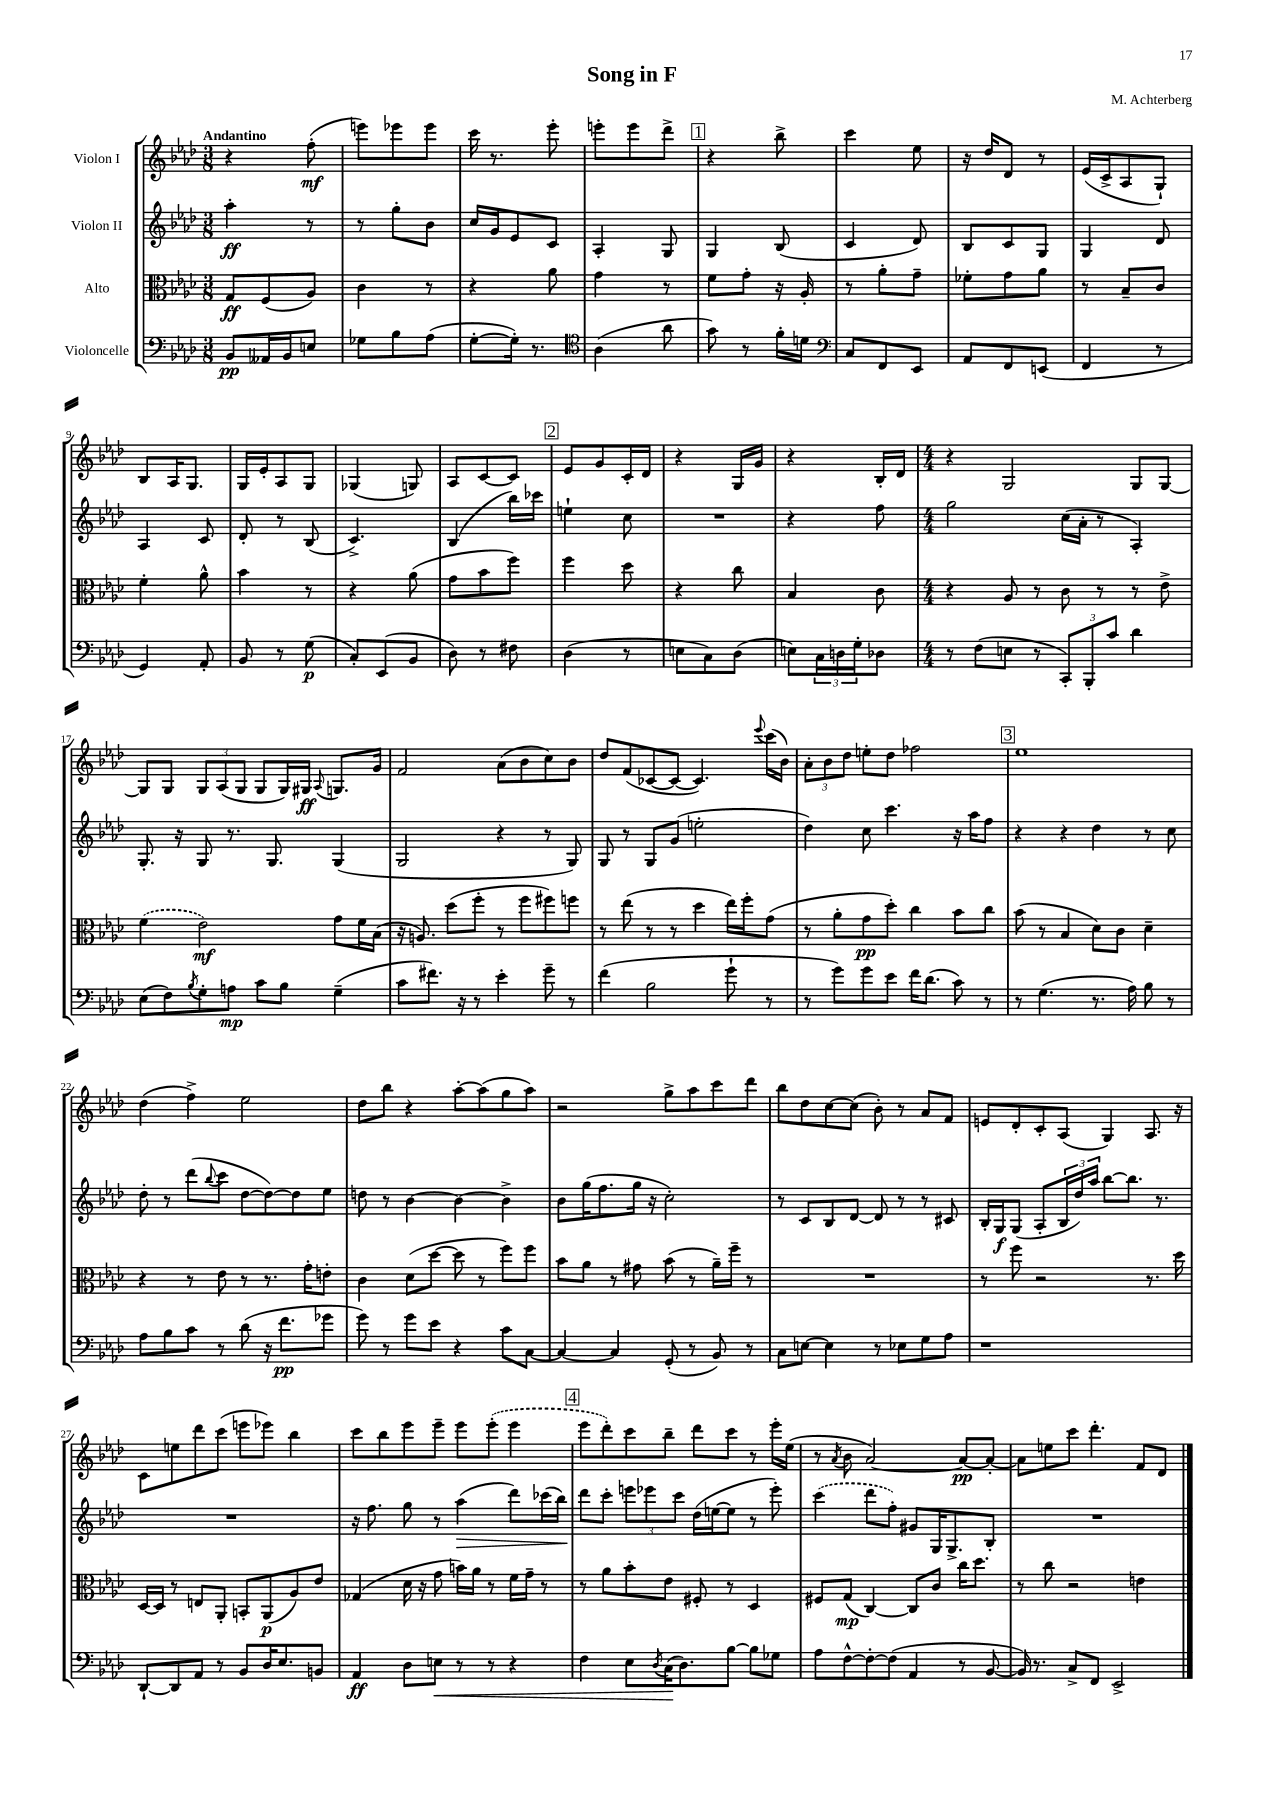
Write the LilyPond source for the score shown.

\header { title = "Song in F" composer = "M. Achterberg" }
<<
\new StaffGroup <<
\new Staff = "s0" \with { instrumentName = "Violon I" } {
    \clef treble \key aes \major \numericTimeSignature \time 3/8 \tempo "Andantino"
    r4 f''8-.\mf( |
    e'''8) ees'''8 ees'''8 |
    c'''16 r8. ees'''8-. |
    e'''8-. e'''8 des'''8-> |
    \mark \markup { \box "1" } r4 bes''8-> |
    c'''4 ees''8 |
    r16 des''16 des'8 r8 |
    ees'16( c'16-> aes8 g8-!) |
    bes8 aes16 g8. |
    g16 ees'16-. aes8 g8 |
    ges4( g8) |
    aes8 c'8~ c'8 |
    \mark \markup { \box "2" } ees'8 g'8 c'16-. des'16 |
    r4 g16 g'16 |
    r4 bes16-. des'16 |
    \numericTimeSignature \time 4/4 r4 g2 g8 g8~ |
    g8 g8 \tuplet 3/2 { g8 aes8( g8 } g8 g16) gis16\ff \appoggiatura { aes8 } g8. g'16 |
    f'2 aes'8( bes'8 c''8) bes'8 |
    des''8 f'8( ces'8~ ces'8~ ces'4.) \appoggiatura { ees'''8 } c'''16( bes'16) |
    \tuplet 3/2 { aes'8-. bes'8 des''8 } e''8-. des''8 fes''2 |
    \mark \markup { \box "3" } ees''1 |
    des''4( f''4->) ees''2 |
    des''8 bes''8 r4 aes''8~-. aes''8( g''8 aes''8) |
    r2 g''8-> aes''8 c'''8 des'''8 |
    bes''8 des''8 c''8~ c''8( bes'8-.) r8 aes'8 f'8 |
    e'8 des'8-. c'8-. aes8( g4) aes8. r16 |
    c'8 e''8 des'''8 c'''8( e'''8 ees'''8) bes''4 |
    c'''8 bes''8 ees'''8 ees'''8-- ees'''8 \once \slurDashed ees'''8-.( ees'''4 |
    \mark \markup { \box "4" } ees'''8 des'''8-.) c'''8 bes''8-- des'''8 c'''8 r8 ees'''16-. ees''16( |
    r8 \acciaccatura { aes'8 } bes'8 aes'2~) aes'8~\pp aes'8~-. |
    aes'8 e''8 c'''8 des'''4.-. f'8 des'8 \bar "|." |
}
\new Staff = "s1" \with { instrumentName = "Violon II" } {
    \clef treble \key aes \major \numericTimeSignature \time 3/8
    aes''4-.\ff r8 |
    r8 g''8-. bes'8 |
    c''16 g'16 ees'8 c'8 |
    aes4-. g8 |
    \mark \markup { \box "1" } g4 bes8( |
    c'4 des'8) |
    bes8 c'8 g8 |
    g4 des'8 |
    aes4 c'8 |
    des'8-. r8 bes8( |
    c'4.->) |
    bes4( bes''16) ces'''16 |
    \mark \markup { \box "2" } e''4-! c''8 |
    R4. |
    r4 f''8 |
    \numericTimeSignature \time 4/4 g''2 c''16( aes'16-. r8 aes4-.) |
    g8.-. r16 g8 r8. g8. g4( |
    g2 r4 r8 g8) |
    g8 r8 g8 g'8( e''2-. |
    des''4) c''8 c'''4. r16 aes''16 f''8 |
    \mark \markup { \box "3" } r4 r4 des''4 r8 c''8 |
    des''8-. r8 des'''8( \appoggiatura { bes''8 } c'''8 des''8~ des''8~) des''8 ees''8 |
    d''8 r8 bes'4~ bes'4~ bes'4-> |
    bes'8 g''16( f''8. g''16 r16 c''2-.) |
    r8 c'8 bes8 des'8~ des'8 r8 r8 cis'8 |
    bes16-. g16\f g8( aes8-. \tuplet 3/2 { bes16 des''16) aes''16 } bes''8~ bes''8. r8. |
    R1 |
    r16 f''8. g''8 r8 aes''4\>( des'''8) ces'''16( bes''16) |
    \mark \markup { \box "4" } des'''8\! c'''8-. \tuplet 3/2 { e'''8 ees'''8 c'''8 } des''16( e''16~ e''8 r8 ees'''8-.) |
    \once \slurDashed c'''4( des'''8 f''8-.) gis'8 g16 g8.-> bes8-. |
    R1 \bar "|." |
}
\new Staff = "s2" \with { instrumentName = "Alto" } {
    \clef alto \key aes \major \numericTimeSignature \time 3/8
    g8\ff f8( aes8) |
    c'4 r8 |
    r4 aes'8 |
    g'4 r8 |
    \mark \markup { \box "1" } f'8 g'8-. r16 aes16-. |
    r8 aes'8-. g'8-- |
    fes'8-. g'8 aes'8 |
    r8 bes8-- c'8 |
    f'4-. aes'8-^ |
    bes'4 r8 |
    r4 aes'8( |
    g'8 bes'8 f''8) |
    \mark \markup { \box "2" } f''4 des''8 |
    r4 c''8 |
    bes4 c'8 |
    \numericTimeSignature \time 4/4 r4 aes8 r8 c'8 r8 r8 ees'8-> |
    \once \slurDashed f'4( ees'2\mf) g'8 f'16 bes16( |
    r16 a8.) des''8( f''8-. r8 f''8 fis''8) f''8 |
    r8 ees''8( r8 r8 des''4 ees''16) f''16-. g'8( |
    r8 aes'8-. g'8\pp des''8-.) c''4 bes'8 c''8 |
    \mark \markup { \box "3" } bes'8( r8 bes4 des'8) c'8 des'4-- |
    r4 r8 ees'8 r8 r8. g'16-. e'8-. |
    c'4 des'8( des''8~ des''8 r8 f''8) f''8 |
    bes'8 aes'8 r8 gis'8 bes'8( r8 aes'16--) f''16-- r8 |
    R1 |
    r8 f''8 r2 r8. des''16 |
    des16~ des16 r8 e8 aes,8-. b,8-. aes,8\p( aes8) ees'8 |
    ges4( des'16 r16 g'8 b'16) aes'16 r8 f'16 g'16-- r8 |
    \mark \markup { \box "4" } r8 aes'8 bes'8-. ees'8 fis8-. r8 des4 |
    fis8 g8\mp( c4~) c8 c'8 c''16 des''8. |
    r8 c''8 r2 e'4 \bar "|." |
}
\new Staff = "s3" \with { instrumentName = "Violoncelle" } {
    \clef bass \key aes \major \numericTimeSignature \time 3/8
    bes,8\pp aeses,16 bes,16 e8 |
    ges8 bes8 aes8( |
    g8~-. g16-.) r8. |
    \clef tenor aes4( aes'8 |
    \mark \markup { \box "1" } g'8) r8 f'16-. d'16 |
    \clef bass c8 f,8 ees,8 |
    aes,8 f,8 e,8( |
    f,4 r8 |
    g,4) aes,8-. |
    bes,8 r8 g8\p( |
    c8-.) ees,8( bes,8 |
    des8) r8 fis8 |
    \mark \markup { \box "2" } des4( r8 |
    e8 c8) des8( |
    e8) \tuplet 3/2 { c16 d16 g16-. } des8 |
    \numericTimeSignature \time 4/4 r8 f8( e8 r8 \tuplet 3/2 { c,8-.) bes,,8-. c'8 } des'4 |
    ees8( f8) \acciaccatura { bes8 } g8-. a8\mp c'8 bes8 g4--( |
    c'8 fis'8.) r16 r8 ees'4-. g'8-- r8 |
    f'4( bes2 g'8-! r8 |
    r8 g'8) g'8 ees'8 f'16 des'8.( c'8) r8 |
    \mark \markup { \box "3" } r8 g4.( r8. aes16) bes8 r8 |
    aes8 bes8 c'8 r8 des'8( r16 f'8.\pp ges'8 |
    g'8) r8 g'8 ees'8 r4 c'8 c8~ |
    c4~ c4 g,8-.( r8 bes,8) r8 |
    c8 e8~ e4 r8 ees8 g8 aes8 |
    r1 |
    des,8~-! des,8 aes,8 r8 bes,8 des16 ees8. b,8 |
    aes,4\ff des8 e8\< r8 r8 r4 |
    \mark \markup { \box "4" } f4 ees8 \acciaccatura { des8 } c16\!( des8.) bes8~ bes8 ges8 |
    aes8 f8~-^ f8~-. f8( aes,4 r8 bes,8~ |
    bes,16) r8. c8-> f,8 ees,2-> \bar "|." |
}
>>
>>
